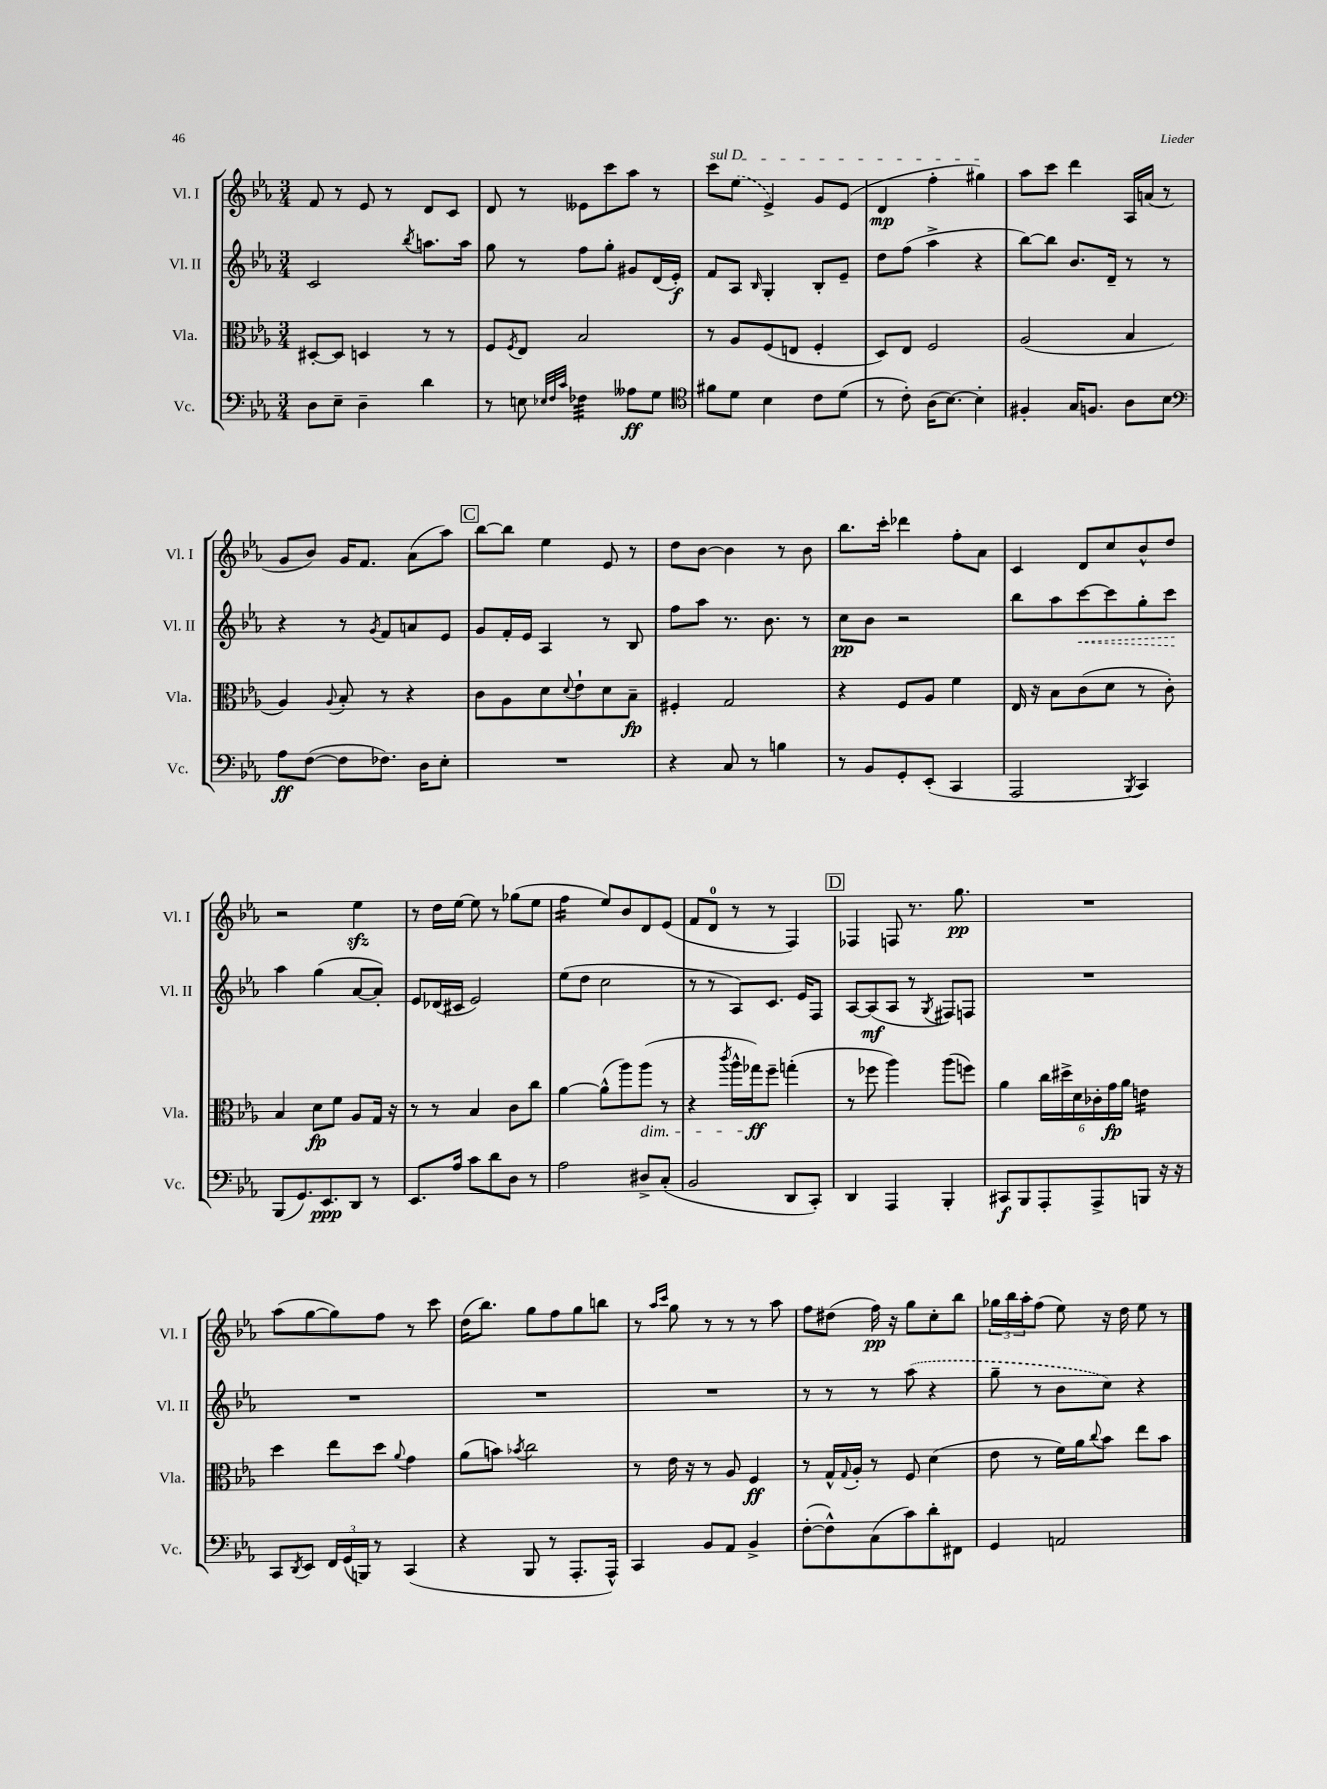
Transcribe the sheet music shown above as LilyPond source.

<<
\new StaffGroup <<
\new Staff = "s0" \with { instrumentName = "Vl. I" shortInstrumentName = "Vl. I" } {
    \clef treble \key ees \major \numericTimeSignature \time 3/4
    f'8 r8 ees'8 r8 d'8 c'8 |
    d'8 r8 eeses'8 c'''8 aes''8 r8 |
    \once \override TextSpanner.bound-details.left.text = \markup { \italic "sul D" } c'''8\startTextSpan \once \slurDashed ees''8( ees'4->) g'8 ees'8( |
    d'4\mp f''4-. gis''4\stopTextSpan) |
    aes''8 c'''8 d'''4 aes16 a'16( r8 |
    g'8 bes'8) g'16 f'8. aes'8( aes''8) |
    \mark \markup { \box "C" } bes''8~ bes''8 ees''4 ees'8 r8 |
    d''8 bes'8~ bes'4 r8 bes'8 |
    bes''8. c'''16-. des'''4 f''8-. aes'8 |
    c'4 d'8 c''8 bes'8-^ d''8 |
    r2 ees''4\sfz |
    r8 d''16 ees''16~ ees''8 r8 ges''8( ees''8 |
    f''4:16 ees''8) bes'8 d'8 ees'8( |
    f'8 d'8-0 r8 r8 f4) |
    \mark \markup { \box "D" } fes4 f8 r8. g''8.\pp |
    R2. |
    aes''8( g''8~ g''8) f''8 r8 c'''8 |
    d''16( bes''8.) g''8 f''8 g''8 b''8 |
    r8 \grace { aes''16 c'''16 } g''8 r8 r8 r8 aes''8 |
    f''8 dis''8( f''16\pp) r16 g''8 c''8-. bes''8 |
    \tuplet 3/2 { ges''16 bes''16 aes''16-. } f''8( ees''8) r16 d''16 ees''8 r8 \bar "|." |
}
\new Staff = "s1" \with { instrumentName = "Vl. II" shortInstrumentName = "Vl. II" } {
    \clef treble \key ees \major \numericTimeSignature \time 3/4
    c'2 \acciaccatura { bes''8 } a''8. a''16 |
    g''8 r8 f''8 g''8-. gis'8 d'16( ees'16-.\f) |
    f'8 aes8 \grace { bes16 } g4-. bes8-. ees'8-- |
    d''8 f''8( aes''4-> r4 |
    bes''8~) bes''8 bes'8. d'16-- r8 r8 |
    r4 r8 \acciaccatura { g'8 } f'8 a'8 ees'8 |
    \mark \markup { \box "C" } g'8 f'16-. ees'16 aes4 r8 bes8 |
    f''8 aes''8 r8. bes'8. r8 |
    c''8\pp bes'8 r2 |
    bes''8 aes''8 \once \override Hairpin.style = #'dashed-line c'''8~\< c'''8 g''8-. c'''8\! |
    aes''4 g''4( aes'8~ aes'8-.) |
    ees'8 des'16( cis'16 ees'2) |
    ees''8( d''8 c''2 |
    r8 r8 aes8) c'8. ees'16 f8 |
    \mark \markup { \box "D" } aes8~ aes8\mf( aes8 r8 \acciaccatura { g8 } fis8) f8 |
    R2. |
    R2. |
    R2. |
    R2. |
    r8 r8 r8 \once \slurDashed aes''8( r4 |
    g''8-- r8 bes'8 c''8) r4 \bar "|." |
}
\new Staff = "s2" \with { instrumentName = "Vla." shortInstrumentName = "Vla." } {
    \clef alto \key ees \major \numericTimeSignature \time 3/4
    dis8~-. dis8 d4 r8 r8 |
    f8 \acciaccatura { f8 } ees8 bes2 |
    r8 aes8 f8( e8 f4-. |
    d8) ees8 f2 |
    aes2( bes4 |
    aes4) \appoggiatura { aes8 } bes8-. r8 r4 |
    \mark \markup { \box "C" } c'8 aes8 d'8 \appoggiatura { d'8 } ees'8-! d'8 bes8--\fp |
    fis4-. g2 |
    r4 f8 aes8 f'4 |
    ees16 r16 bes8 c'8( d'8 r8 c'8-.) |
    bes4 d'8\fp f'8 aes8 g16 r16 |
    r8 r8 bes4 c'8 c''8 |
    aes'4~ aes'8-^( aes''8) aes''8\dim( r8 |
    r4 \acciaccatura { c'''8 } aes''16-^ ges''16\ff\!) f''8-- g''4-.( |
    \mark \markup { \box "D" } r8 fes''8 aes''4) aes''8( f''8) |
    aes'4 \tuplet 6/4 { c''16 dis''16-> d'16 ces'16-. g'16\fp aes'16 } e'4:16 |
    d''4 ees''8 d''8 \appoggiatura { aes'8 } g'4 |
    aes'8( b'8) \acciaccatura { bes'8 } c''2 |
    r8 ees'16 r16 r8 aes8 f4\ff |
    r8 g16-^ \appoggiatura { g8 } aes16-. r8 f8 d'4( |
    ees'8 r8 f'16) aes'16 \appoggiatura { c''8 } bes'8 ees''8 bes'8 \bar "|." |
}
\new Staff = "s3" \with { instrumentName = "Vc." shortInstrumentName = "Vc." } {
    \clef bass \key ees \major \numericTimeSignature \time 3/4
    d8 ees8-- d4-- d'4 |
    r8 e8 \grace { ees32 f32 c'32 } fes4:32 aeses8\ff g8 |
    \clef tenor fis'8 d'8 bes4 c'8 d'8( |
    r8 c'8-.) aes16( bes8.~) bes4-. |
    fis4-. g16 f8. aes8 bes8 |
    \clef bass aes8\ff f8~( f8 fes8.) d16 ees8-. |
    \mark \markup { \box "C" } R2. |
    r4 c8 r8 b4 |
    r8 bes,8 g,8-. ees,8-.( c,4 |
    aes,,2 \acciaccatura { bes,,8 } c,4) |
    bes,,8( g,8.) ees,8.\ppp d,8 r8 |
    ees,8. aes16 c'8 d'8 d8 r8 |
    aes2 dis8-> c8-.( |
    bes,2 d,8 c,8-.) |
    \mark \markup { \box "D" } d,4 aes,,4 bes,,4-. |
    cis,8\f bes,,8 aes,,8-. aes,,8-> b,,8 r16 r16 |
    c,8 \acciaccatura { d,8 } ees,8 \tuplet 3/2 { f,16 g,16( b,,16) } r8 c,4( |
    r4 bes,,8 r8 aes,,8.-. aes,,16-^) |
    c,4 bes,8 aes,8 bes,4-> |
    f8~-.( f8-^) c8( c'8) d'8-. fis,8 |
    g,4 a,2 \bar "|." |
}
>>
>>
\layout { \context { \Score \remove "Bar_number_engraver" } }
